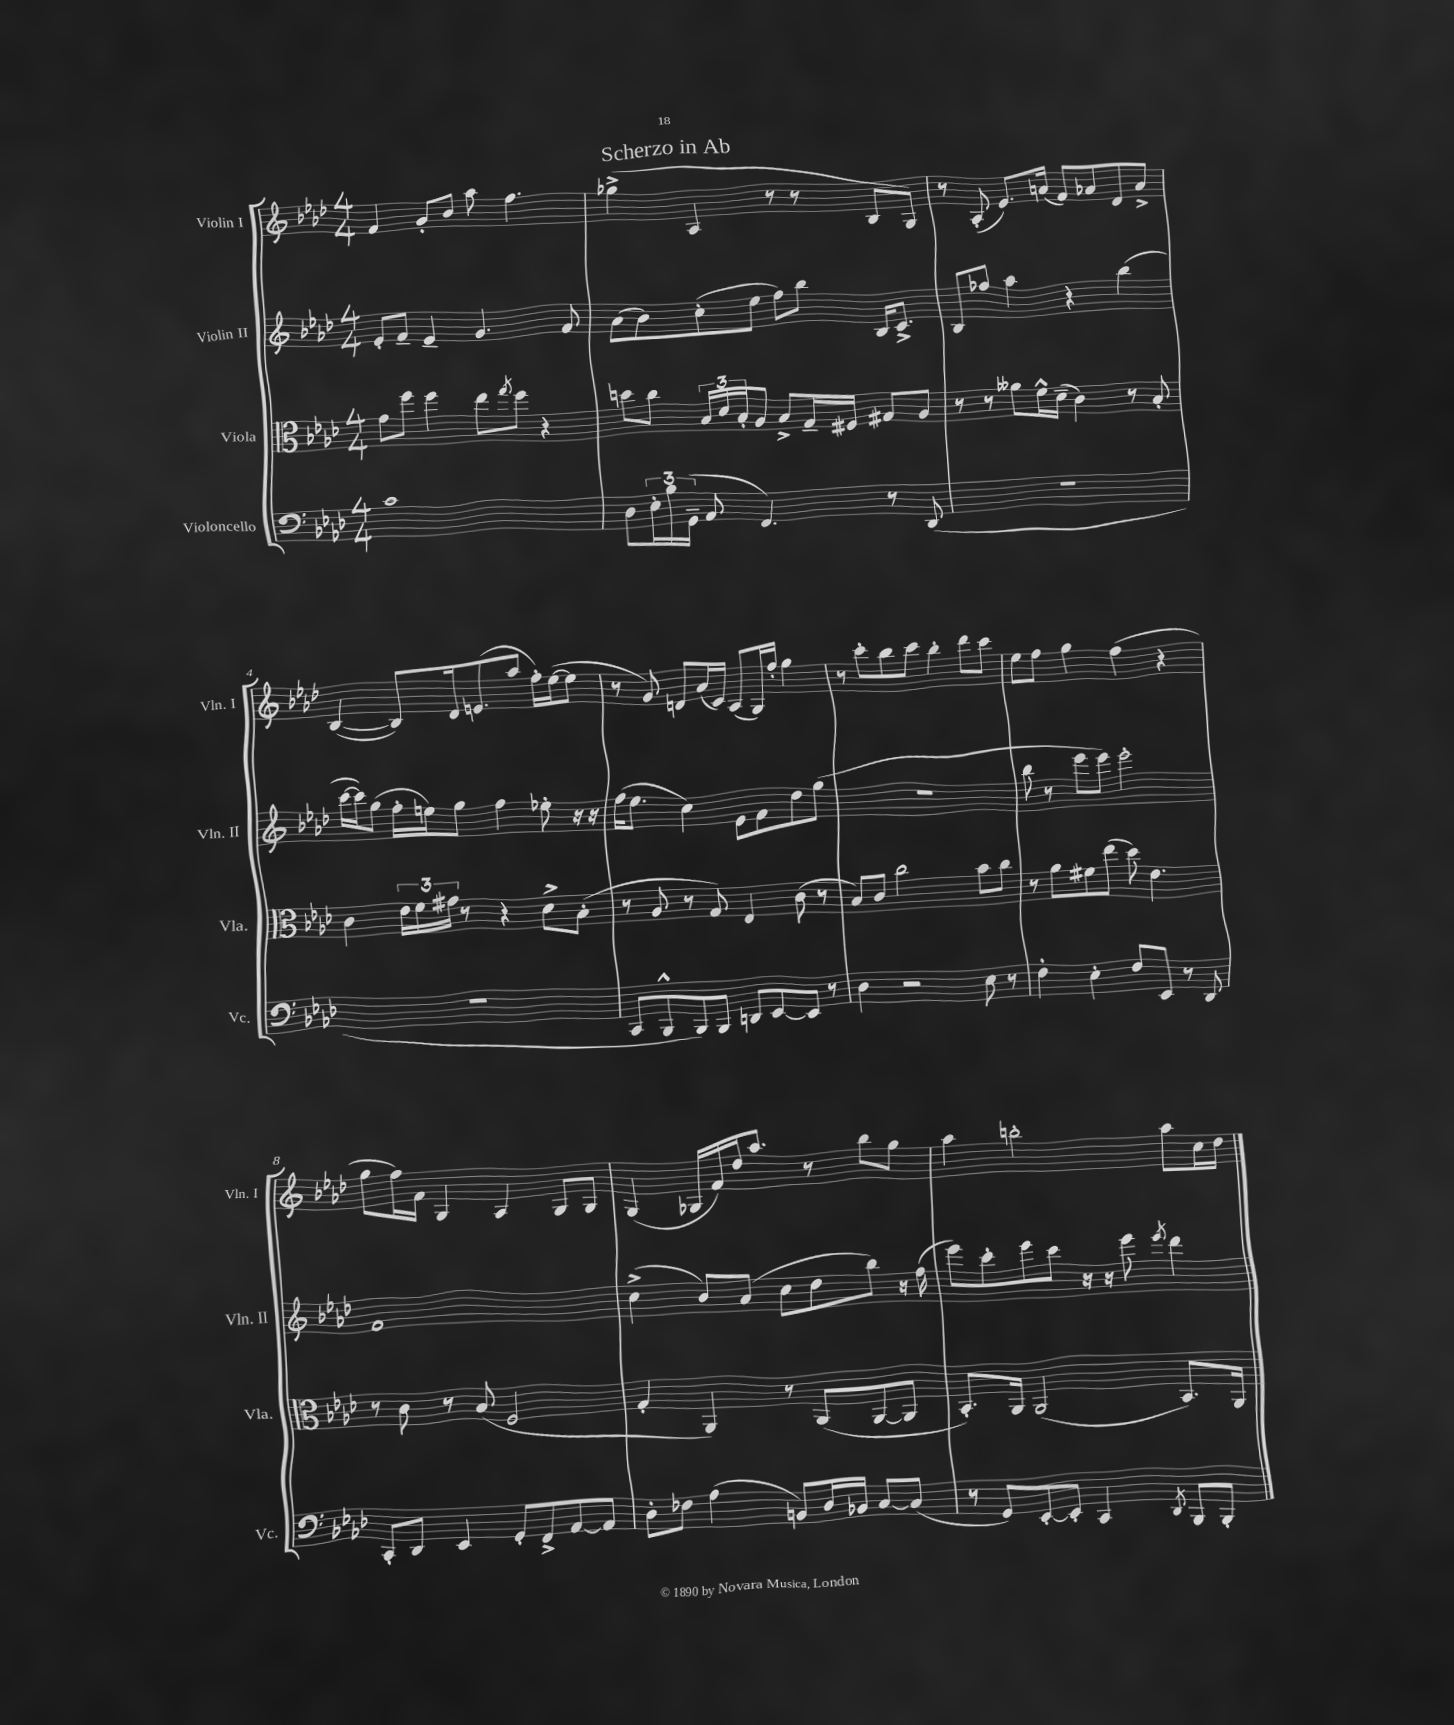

**kern	**kern	**kern	**kern
*staff4	*staff3	*staff2	*staff1
*clefF4	*clefC3	*clefG2	*clefG2
*k[b-e-a-d-]	*k[b-e-a-d-]	*k[b-e-a-d-]	*k[b-e-a-d-]
*M4/4	*M4/4	*M4/4	*M4/4
1c	8g\L	8e-'/L	4f/
.	8ff\J	8f~/J	.
.	4ff\	4e-~/	8g'/L
.	.	.	8b-/J
.	8ee-\L	4.g/	8aa-\
.	8qgg/	.	.
.	8ff\J	.	4.ff\
.	4r	.	.
.	.	8f/	.
=	=	=	=
8D-\L	8dd\L	(8a-\L	(4gg-^\
24E-'\L	8cc\J	8b-\)	.
24B-\	.	.	.
(24GG~\JJ	.	.	.
8AA-/	24B-/LL	(8cc'\	4A-/
.	24d-/	.	.
.	24B-'/J	.	.
4.FF/)	8A-/J	8ee-\J	.
.	8B-^/L	8ff\L)	8r
.	16G~/L	8bb-\J	8r
.	16F#/JJ	.	.
8r	8G#/L	16B-/LK	8B-/L
.	.	8.c^/J	.
(8DD-/	8A-/J	.	8G/J)
=	=	=	=
1r	8r	8B-/L	8r
.	8r	8ff-/J	(8A-'/
.	8a--\L	4aa-\	8.e-/L)
.	16f^^\L	.	.
.	(16d-~\JJ	.	(16a/Jk
.	4c\)	4r	8f/L)
.	.	.	8a-/
.	8r	(4bb-\	8d-/
.	8B-'/	.	8a-^/J
=	=	=	=
1r	4c\	[16ccc\LL	([4B-/
.	.	16ccc\]J)	.
.	.	(8gg\J	.
.	24e-\LL	16ff'\LL	8B-/]L)
.	24f\	.	.
.	.	16ee\J)	.
.	24g#\JJ	.	.
.	8r	8gg\J	16d-/k
.	.	.	(8.e/
.	4r	4ff\	.
.	.	.	8aa-/J
.	8d-^\L	8ee-'\	16ff'\LL)
.	.	.	([16ee-\J
.	(8B-'\J	16r	8ee-\]J
.	.	16r	.
=	=	=	=
8CC/L	8r	(16ff\LK	8r
.	.	8.ee-\J	.
8BBB-^^/	8A-/	.	8g/)
8BBB-/)	8r	4cc\)	8d/L
8BBB-/J	8G/)	.	(16a-/L
.	.	.	16c/JJ)
8DD/L	4E-/	8e-\L	(8A-/L
[8EE-/	.	8f\	16G/L)
.	.	.	16ff'/JJ
8EE-/]J	(8c\	8dd-\	4gg\
8r	8r	(8gg\J	.
=	=	=	=
4D-\	8B-/L)	1r	8r
.	8c/J	.	8ccc'\L
2r	2cc\	.	8bb-\
.	.	.	8ccc\J
.	.	.	4bb-'\
8E-\	8b-\L	.	8ddd-\L
8r	8cc\J	.	8ccc\J
=	=	=	=
4F'\	8r	8bb-\	8ee-\L
.	8a-\L	8r	8ff\J
4E-'\	8f#\	8eee-\L	4gg\
.	(8ee-\J	8eee-\J)	.
8F/L	8dd-\)	2eee-'\	(4ff\
8EE-/J	4.e-\	.	.
8r	.	.	4r
8DD-/	.	.	.
=	=	=	=
8CC'/L	8r	1f	8gg\L
8DD-/J	8c\	.	16ff\L)
.	.	.	16f\JJ
4EE-/	8r	.	4G/
.	(8B-/	.	.
8GG'/L	2F/	.	4A-/
8FF^/	.	.	.
[8AA-/	.	.	8G/L
8AA-/]J	.	.	8G/J
=	=	=	=
8D-'\L	4G'/	(4cc^\	(4G/
8F-\J	.	.	.
(4A-\	4AA-/)	8b-/L)	16G-/LL
.	.	.	16f/)
.	.	(8a-/J	16dd-/J
.	.	.	8.aa-/J
8BB/L)	8r	8cc\L	.
16D-/L	(8AA-/L	8dd-\	8r
16BB-/JJ	.	.	.
[8C/L	[8AA-/	8bb-\J)	8bb-\L
(8C/]J	8AA-/]J	16r	8gg\J
.	.	(16ff\	.
=	=	=	=
8r	8.BB-'/L)	8eee-\L)	4aa-\
8GG/L)	.	8ccc'\	.
.	16AA-/Jk	.	.
[8EE-'/	(2AA-/	8eee-\	2bb'\
8EE-'/]J	.	8ccc\J	.
4CC/	.	16r	.
.	.	16r	.
.	.	8eee-\	.
8qDD-/	.	8qeee-/	.
8BBB-/L	8.BB-/L)	4ddd-\	8aa-\L
8BBB-'/J	.	.	16cc\L
.	16AA-/Jk	.	16dd-\JJ
==	==	==	==
*-	*-	*-	*-
